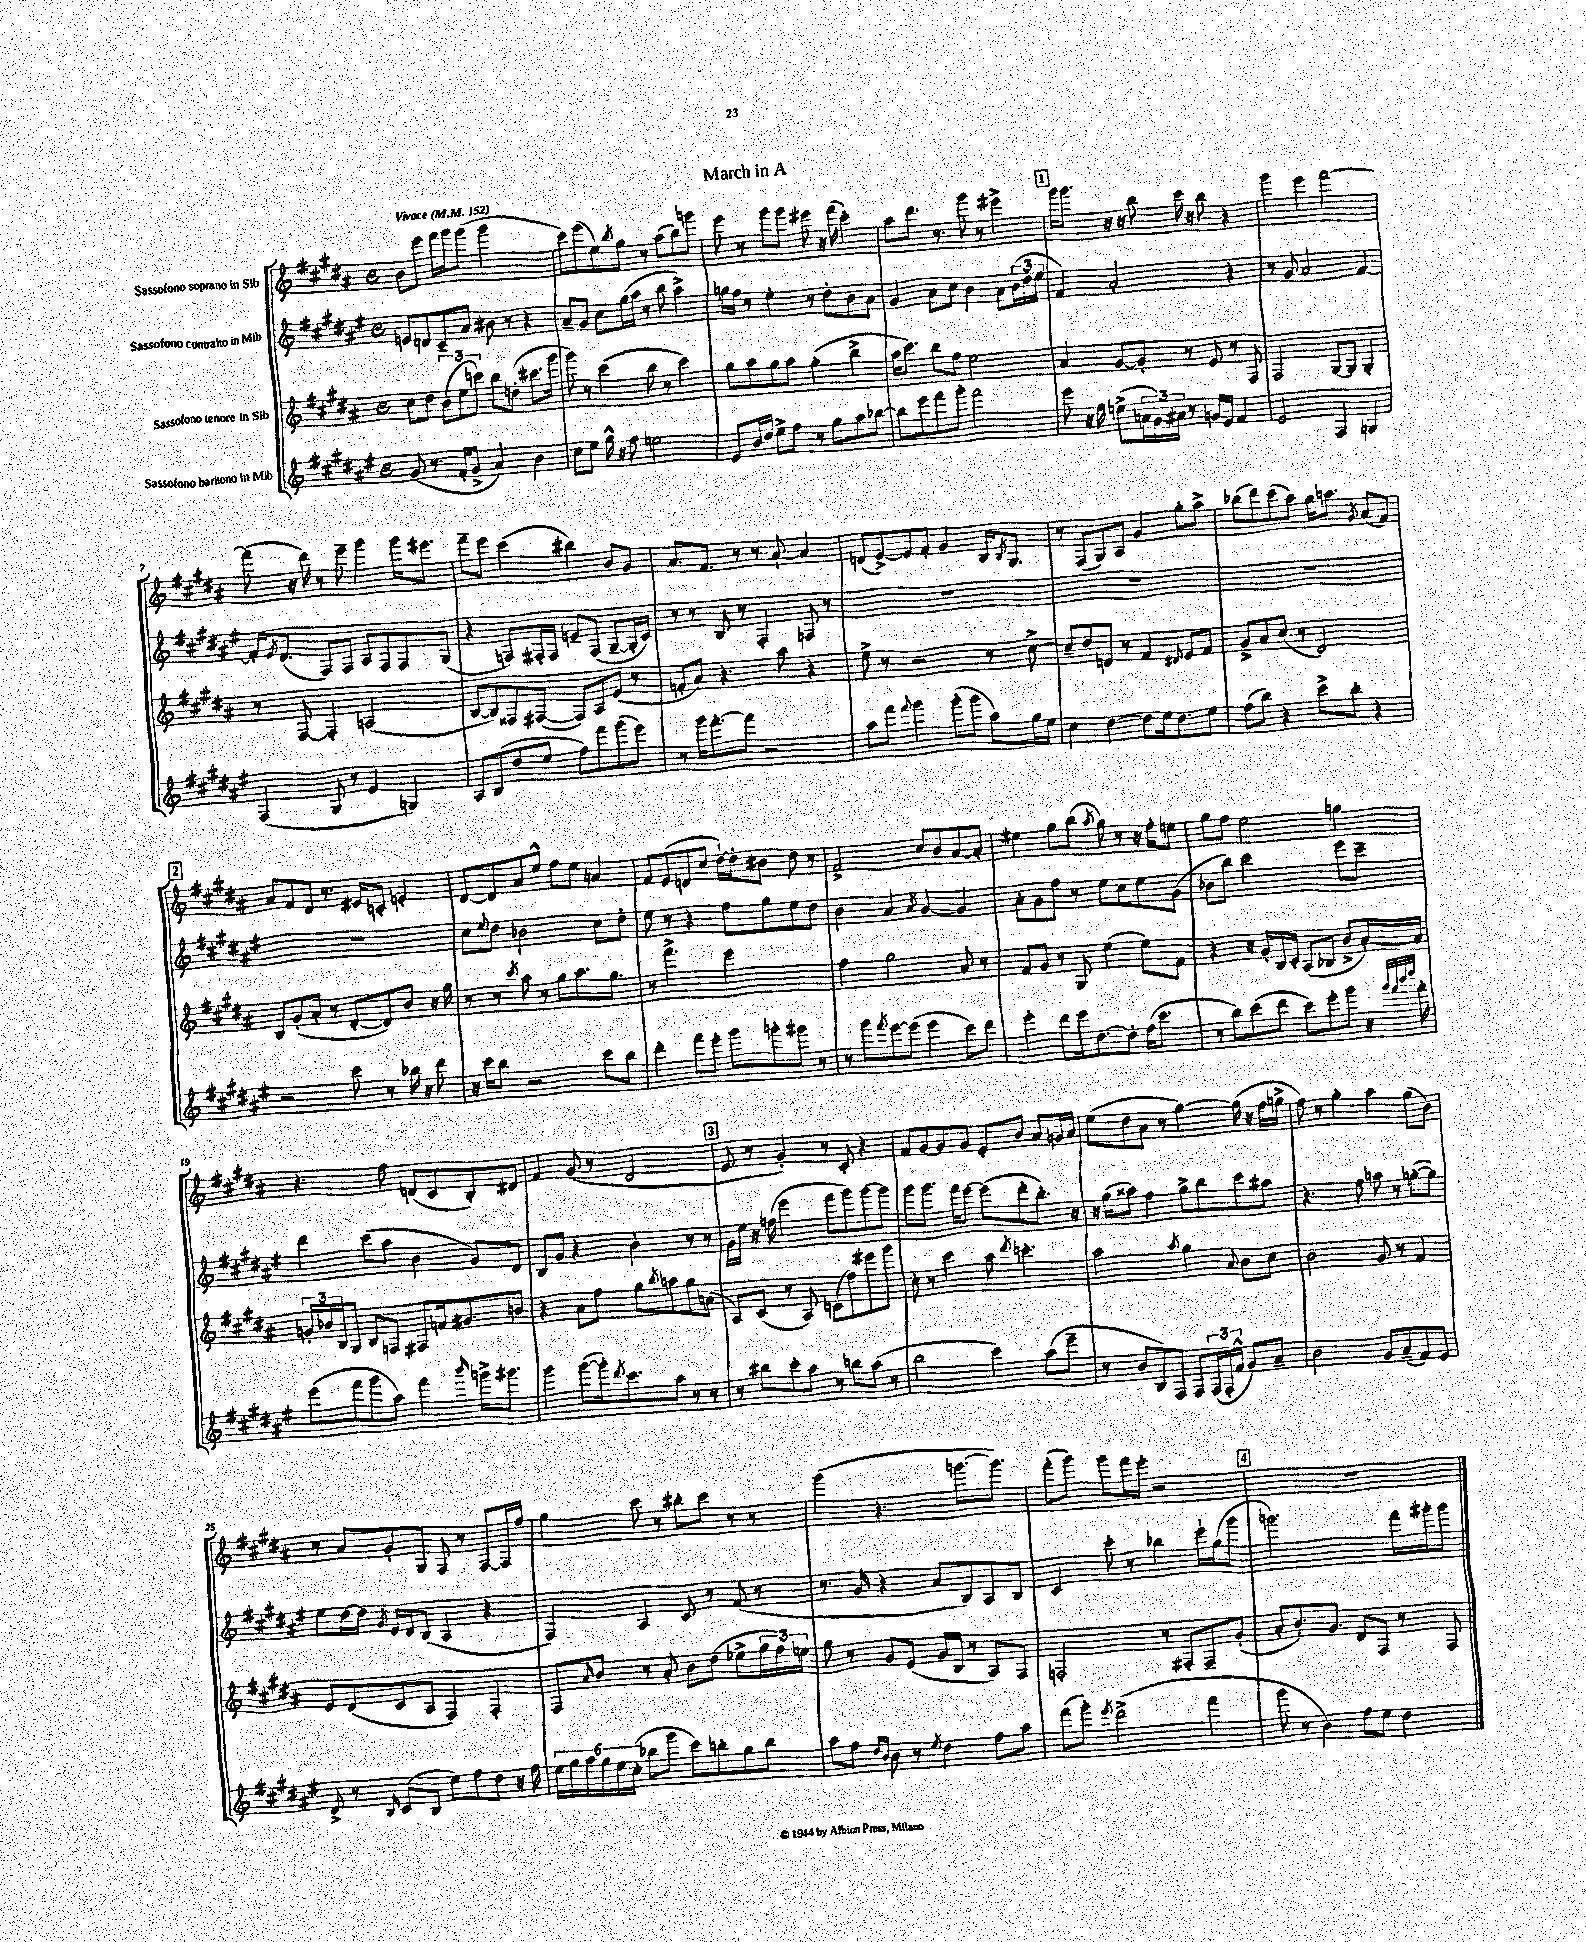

**kern	**kern	**kern	**kern
*staff4	*staff3	*staff2	*staff1
*clefG2	*clefG2	*clefG2	*clefG2
*k[f#c#g#d#a#e#]	*k[f#c#g#d#a#]	*k[f#c#g#d#a#e#]	*k[f#c#g#d#a#]
*M4/4	*M4/4	*M4/4	*M4/4
*met(c)	*met(c)	*met(c)	*met(c)
*MM152	*MM152	*MM152	*MM152
(8g#	8cc#	8e	8b
8.r	8dd#	8d	8eee
.	(12b	8c#~	16fff#
16f#'	.	.	16ggg#
.	12ee	.	.
8g#^	.	8a#	(8ggg#
.	12ccc)	.	.
4a#)	8bb	8b#	2ggg#
.	(8dd'	8r	.
4b	8.ccc#	4r	.
.	16ggg#	.	.
=	=	=	=
8cc#	8ggg#)	8a#~	8ccc#)
8ee#	8r	8g#	(8eee
16gg#^^	(4ccc#	8cc#	8ee)
16r	.	.	.
.	.	.	8qbb
8ff#	.	(16gg#	8gg#
.	.	16aa#	.
2ee	8bb	8r	8r
.	8r	8bb	(8aa#
.	4ccc#)	4aa#^)	8bb)
.	.	.	8ggg
=	=	=	=
8e#	8gg#	16gg	8eee
.	.	16ff#	.
16b	8aa#	8r	8r
16dd#	.	.	.
8ee#^	8gg#	4ee#'	8ggg#
8ff#	8aa#	.	8ggg#
8r	(4gg#'	8r	8eee#
8gg#	.	8dd#'	16r
.	.	.	(16fff#
8aa#	4bb^	8b	4ccc#')
[8bb-	.	8a#	.
=	=	=	=
8bb-]	16aa#	4g#	8aa#
.	8.ccc#)	.	.
8eee#	.	.	8.ddd#
8fff#	8bb	8a#	.
.	.	.	8.r
8ggg#'	8ff#	8cc#	.
2fff#	2ee	4b	8ggg#
.	.	.	8r
.	.	8a#	4eee#^
.	.	(24b	.
.	.	24dd#	.
.	.	24ee#	.
=	=	=	=
8eee#	4a#	4f#)	16ggg#
.	.	.	8.ggg#
16r	.	.	.
16ff#	.	.	.
(8ee^	[8g#	2a#'	16r
.	.	.	16r
24a	8g#']	.	8bb
24g#)	.	.	.
24a#	.	.	.
8r	8r	.	16ccc#
.	.	.	16r
16g	8e	.	8bb
16e#	.	.	.
4f#	8r	4r	4r
.	8F#	.	.
=	=	=	=
2e#	2F#	8r	4ggg#
.	.	8g#	.
.	.	2a#	4eee
4F#	[8G#	.	[2fff#
.	8G#]	.	.
4G	4G#'	[4f#	.
=	=	=	=
(4F#	8r	16f#']	(8fff#]
.	.	8qe#	.
.	.	(8.d#	.
.	[8F#	.	16r
.	.	.	16ddd#)
8G#	4F#']	8F#)	8r
8r	.	8F#	8eee~
4e#	(2A	8A#	4ggg#
.	.	8F#	.
4G)	.	8F#	16ggg#
.	.	.	8.eee#
.	.	(8G#	.
=	=	=	=
8A#	[8B	4r	8fff#~
(8B	8B])	.	8eee
8dd#	8F##	8F)	(4ccc#
8ee#	([8F#	16F#'	.
.	.	16F#	.
8ff#)	8F#])	8e~	4bb#)
8fff#	8A#	(8F#	.
(8ggg#	(8e	[8G#~	8b
8eee#)	8r	16G#']	8g#
.	.	16c#)	.
=	=	=	=
8r	8f'	8r	8.a#
16ggg#	8a#)	8r	.
[8.fff#'	.	.	8.f#
.	4.r	8B	.
8fff#]	.	8r	8r
2r	.	4F#'	8r
.	8aa#	.	[8a#`
.	4r	8F	4a#]
.	.	8r	.
=	=	=	=
8aa#	8ee^	1r	(8d
8fff#	8r	.	[8e^)
8qqfff#	.	.	.
4ggg#	2r	.	8e]
.	.	.	8f#'
(8ggg#'	.	.	4g#
8ggg#	.	.	.
8aa#)	8r	.	16B
.	.	.	8qB
.	.	.	8.G#
16gg#	[8cc#^	.	.
16ee#	.	.	.
=	=	=	=
4cc#	8cc#~]	1r	8r
.	8dd#	.	(8F#
[4dd#	8d	.	8G#)
.	8r	.	8A#
8dd#]	4f#	.	4g#
16ee#	.	.	.
8.dd#	.	.	.
.	8qqd#	.	.
.	8e	.	8gg#'
8ee#	8f#	.	8aa#^
=	=	=	=
(8ff#	8g#^	1r	(8bb-
8bb)	8a#	.	8ddd#)
4r	(8cc#	.	(8ccc#
.	8r	.	8aa#)
8ccc#^	2d#)	.	16gg#
.	.	.	8.aa
8bb'	.	.	.
.	.	.	8qg#
4r	.	.	(8a#
.	.	.	8f#)
=	=	=	=
2r	8B	1r	8a#
.	(8g#'	.	8f#
.	8a#'	.	8d#
.	8r	.	8.r
8ccc#	[8d#'	.	.
.	.	.	16e#
8r	8d#])	.	8c'
16bb-	8b	.	4e'
16r	.	.	.
8ddd#	16r	.	.
.	16gg#	.	.
=	=	=	=
16r	8r	8cc#	[8d#
16ccc#	.	.	.
.	.	8qqee#	.
8bb	8r	8dd#	8d#]
.	8qccc#	.	.
2r	8aa#	2b-	8a#
.	8r	.	8ee^^
.	8gg#	.	8ff#
.	8.aa#	.	8ee
8ccc#	.	8cc#	4a
.	8.gg#	.	.
8bb	.	8dd#'	.
=	=	=	=
4ddd#'	8r	8ee#	8f#
.	4.fff#^	8r	(8e
8fff#	.	4r	8d
8eee#'	.	.	8cc#
8ggg#	2eee	8ff#	[16dd#`)
.	.	.	16dd#']
8ggg'	.	8gg#	8b#
8ggg#	.	8ee#	8dd#
8r	.	8dd#	8r
=	=	=	=
8r	4ff#	4b	2f#^
8ggg#	.	.	.
8qfff#	.	.	.
[8eee#	2gg#	4a#	.
(8eee#]	.	.	.
.	.	8qa#	.
4eee#	.	[4g#	8cc#
.	.	.	8b
8ccc#)	8a#	4g#]	[8a#
8ddd#	8r	.	8a#']
=	=	=	=
4eee#'	8f#	8a#'	4ee#
.	8g#	8g#	.
8ddd#	8r	8ff#	8gg#
16eee#	8G#	8r	(8bb
[8.dd#	.	.	.
.	.	.	8qaa#
.	(4ee	8ee#	8gg#)
8dd#']	.	8cc#	8r
(16ff#	8ee)	8ee#	16r
8.ccc#	.	.	16ff#'
.	8f#	(8g#	8ee
=	=	=	=
8r	4r	8b-	8gg#
8bb)	.	8bb)	8ff#
(8ccc#	16r	2ccc#	2ee
.	16g#'	.	.
8ddd#	16B	.	.
.	16c#'	.	.
8ccc#)	(8A#	.	.
8eee#'	8B-	.	.
8ggg#	8b^	8eee#	4gg
16r	[16a#')	8ccc#~	.
32qqggg#	.	.	.
32qqfff#	.	.	.
32qqbbb	.	.	.
32qqdddd#	.	.	.
16fff#'	16a#]	.	.
=	=	=	=
(8eee#	24g'	4ddd#	4.r
.	24b-	.	.
.	24B	.	.
8fff#	8G#	.	.
8ggg#	8B	(8ccc#	.
8aa#)	8F	8aa#	8ff#
4fff#	8F#	4b	(8d
.	16f	.	8c#
.	8.g#	.	.
16qqbbb	.	.	.
16ggg^	.	8g#)	8B')
8.ggg#	.	.	.
.	8b	8d#	8d#
=	=	=	=
4ggg#	4r	8B	4f#
.	.	8g#	.
([8ggg#	8a#	4r	(8g#
16ggg#'])	8ff#	.	8r
8qddd#	.	.	.
8.ccc#	.	.	.
.	8gg#	4b'	2d#
.	8qbb	.	.
8aa#	8aa	.	.
8r	8gg#	8r	.
8r	(8a	8r	.
=	=	=	=
8r	8A#)	16g#	8e
.	.	16ee#	.
8bb#	(8c#	16r	8r
.	.	(16ff	.
8ccc#'	8r	4eee#	4g#')
8aa#	8A#)	.	.
8r	(8c	8fff#	8r
8bb	8ff#)	8ggg#)	8c#'
(8aa#	8eee#	[8ggg#	4r
8r	8ggg#	8ggg#]	.
=	=	=	=
2bb	8cc#'	8ggg#	8f#
.	8r	8.ggg#	[8g#
.	4ccc#	.	8g#]
.	.	16fff#	.
.	.	[8eee#	8g#
4ccc#)	8aa#	(8eee#]	8e'
.	8qddd#	.	.
.	4.ccc'	8ddd#'	8b
(8aa#	.	8.bb')	8a#
8eee#~	.	.	16g
.	.	16r	16a#
=	=	=	=
8r	2aa#	16r	(8ee
.	.	(16gg#	.
8b	.	8aa##)	8dd#
8B)	.	4ff#	8a#
8F#	.	.	8r
.	8qaa#	.	.
8F#	4gg#	8gg#^	[4gg#)
(24F#	.	8bb	.
24F#'	.	.	.
24f#^^	.	.	.
.	8qqa#	.	.
8g#)	8b	8ccc#	(16gg#]
.	.	.	16r
8a#~	8cc#	8aa#	16ff#
.	.	.	16gg^
=	=	=	=
2b	2b	4.r	8ff#)
.	.	.	8r
.	.	.	4gg#'
.	.	8ff#	.
8g#	8g#	8aa	4aa#
(8a#~	8r	8r	.
8f#)	4f#	([8gg'	(8gg#
8e#	.	8gg])	8b)
=	=	=	=
8d#^	8e	8ee#	8r
8r	(8d#	[16dd#	8a#
.	.	16dd#]	.
16qqB	.	8qg#	.
(8c#	8c#	16e#	8g#'
.	.	16d#	.
8B	8A#	(8B	8G#
8ee#)	4F#)	4A#	8F#
8ff#	.	.	8r
8dd#	4F#'	4r	[8F#
16r	.	.	16F#]
16ff#	.	.	16ff#
=	=	=	=
24ee#	8F#	4F#)	4gg#
24gg#	.	.	.
24aa#	.	.	.
.	16qqa#	.	.
24gg#	8b	.	.
24ee#	.	.	.
(24cc#'	.	.	.
8bb-	8r	4A#	8ccc#
8ggg#	8a#'	.	8r
8ccc#)	8b	8c#	8bb#'
8bb'	(8dd#	8r	8ccc#
8gg#	8ee-^	(8f#	8r
8bb	24gg#	8r	8r
.	24ff#)	.	.
.	24ee	.	.
=	=	=	=
8aa#	8gg#	8.r	(4ggg#
8ff#	8r	.	.
.	.	16g#	.
16qqdd#	.	.	.
16qqb	.	.	.
8b	8g#	4r	4.r
8r	(8e	.	.
8qee#	.	.	.
4dd#	16g#	8a#	.
.	16B	.	.
.	8r	8B)	[8.ggg
8ff#	8A#)	8A#	.
.	.	.	8.ggg])
8aa#	8F#	8B	.
=	=	=	=
(8fff#	2F'	4c#	(8fff#'
8ggg#')	.	.	8ggg#)
8qeee#	.	.	.
(2ddd#^	.	8ccc#'	8ggg#
.	.	8r	16fff#
.	.	.	16eee'
.	8r	4bb-	2r
.	8F#'	.	.
4fff#	8F#~	16eee#`	.
.	.	(16gg#	.
.	(8g#'	8ggg#	.
=	=	=	=
8ggg#	8a#'	2.ggg)	1r
8r	8.b')	.	.
4b)	.	.	.
.	8.g#	.	.
8ff#	8d#	.	.
8ee#	8F#	.	.
4dd#	8r	16fff#	.
.	.	16ggg#'	.
.	8F#	8ggg#	.
==	==	==	==
*-	*-	*-	*-
